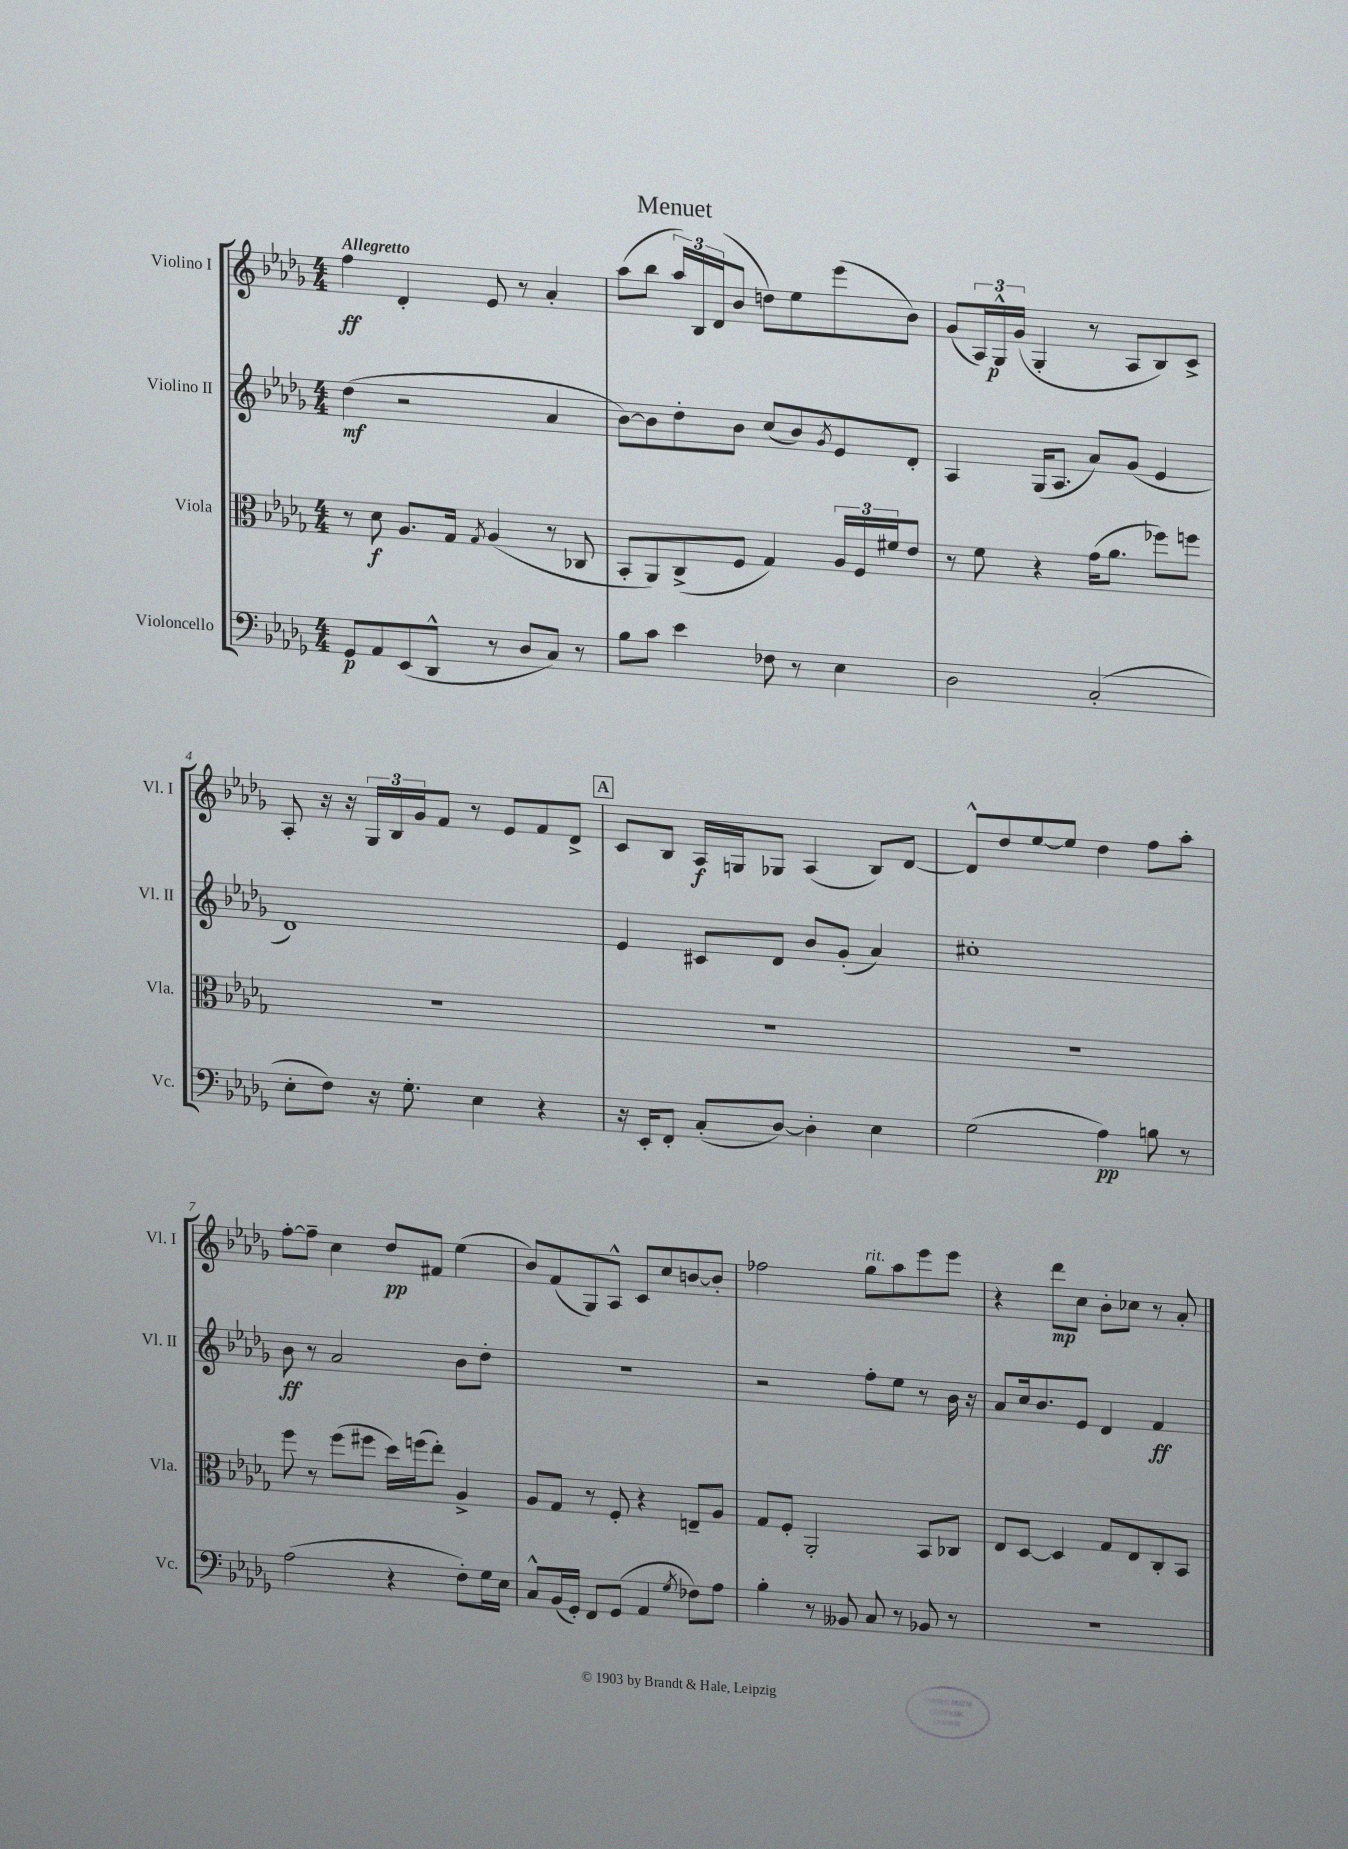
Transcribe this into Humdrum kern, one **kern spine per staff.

**kern	**kern	**kern	**kern
*staff4	*staff3	*staff2	*staff1
*clefF4	*clefC3	*clefG2	*clefG2
*k[b-e-a-d-g-]	*k[b-e-a-d-g-]	*k[b-e-a-d-g-]	*k[b-e-a-d-g-]
*M4/4	*M4/4	*M4/4	*M4/4
8GG-/L	8r	(4dd-\	4ff\
8AA-/	8d-\	.	.
(8EE-/	8.A-/L	2r	4d-'/
8DD-^^/J	.	.	.
.	16G-/Jk	.	.
.	8qG-/	.	.
8r	(4A-/	.	8e-/
8D-/L	.	.	8r
8C/J)	8r	4a-/	4a-'/
8r	8C-/	.	.
=	=	=	=
8B-\L	8BB-'/L	[8b-\L)	(8aa-\L
8c\J	8AA-/)	8b-\]	8bb-\J
4e-\	(8C^/	8dd-'\	24aa-/LL)
.	.	.	24B-/
.	.	.	(24d-/J
.	8F/J	8b-\J	8b-/J
8F-\	4G-/)	(8cc/L	8dd\L)
8r	.	8b-/)	8ee-\
.	.	8qg-/	.
4E-\	24A-/LL	8e-/	(8eee-\
.	24F/	.	.
.	24f#/J	.	.
.	8e-/J	8d-'/J	8b-\J)
=	=	=	=
2D-\	8r	4A-/	(8g-/L
.	8f\	.	24A-/L)
.	.	.	24G-^^/
.	.	.	(24g-/JJ
.	4r	(16G-/LK	4G-'/
.	.	8.A-/J	.
(2C'/	(16g-\LK	8a-/L)	8r
.	8.a-\J	.	.
.	.	(8g-/J	8A-/L
.	8ff-\L)	4e-/	8B-/)
.	8ff\J	.	8c^/J
=	=	=	=
8E-'\L	1r	1d-)	8A-'/
8F\J)	.	.	16r
.	.	.	16r
16r	.	.	24G-/LL
.	.	.	24B-/
8.G-'\	.	.	.
.	.	.	24g-/J
.	.	.	8f/J
4E-\	.	.	8r
.	.	.	8e-/L
4r	.	.	8f/
.	.	.	8d-^/J
=	=	=	=
16r	1r	4e-/	8c/L
16EE-'/LK	.	.	.
8FF'/J	.	.	8B-/J
(8C'/L	.	8c#/L	16A-/LL
.	.	.	16G/J
[8D-/J)	.	8d-/J	8G-/J
4D-'\]	.	8b-/L	(4A-/
.	.	(8g-'/J	.
4E-\	.	4a-/)	8B-/L)
.	.	.	[8d-/J
=	=	=	=
(2G-\	1r	1cc#'	8d-^^/]L
.	.	.	8dd-/
.	.	.	[8ee-/
.	.	.	8ee-/]J
4A-\)	.	.	4dd-\
8B\	.	.	8ff\L
8r	.	.	8aa-'\J
=	=	=	=
(2A-\	8ff\	8b-\	[8ff'\L
.	8r	8r	8ff~\]J
.	(8ff\L	2a-/	4cc\
.	8ff#\J	.	.
4r	16dd-\LL)	.	8dd-/L
.	(16ff\J	.	.
.	8ee-'\J)	.	8f#/J
8F'\L)	4A-^/	8b-\L	(4ee-\
16G-\L	.	8dd-'\J	.
16E-\JJ	.	.	.
=	=	=	=
8C^^/L	8A-/L	1r	8b-/L)
(16BB-/L	8G-/J	.	(8f/
16GG-'/JJ)	.	.	.
8FF/L	8r	.	8G-/)
(8GG-/J	8F'/	.	8A-^^/J
4AA-/	4r	.	8c/L
.	.	.	8cc/
8qG-/	.	.	.
8F-\L)	8E~/L	.	[8b/
8A-\J	8A-/J	.	8b'/]J
=	=	=	=
4B-'\	8G-/L	2r	2ff-\
.	8F'/J	.	.
8r	2AA-'/	.	.
8BB--/	.	.	.
8C/	.	8ff'\L	8gg-\L
8r	.	8ee-\J	8aa-\
8BB-/	8BB-/L	8r	8eee-\
8r	8C-/J	16b-\	8eee-\J
.	.	16r	.
=	=	=	=
1r	8E-/L	8a-/L	4r
.	[8D-/J	16cc/k	.
.	.	8.b-/	.
.	4D-/]	.	8ddd-\L
.	.	8e-/J	8cc\J
.	8G-/L	4d-/	8b-'\L
.	8E-/	.	8cc-\J
.	8C'/	4f/	8r
.	8BB-/J	.	8a-'/
==	==	==	==
*-	*-	*-	*-
